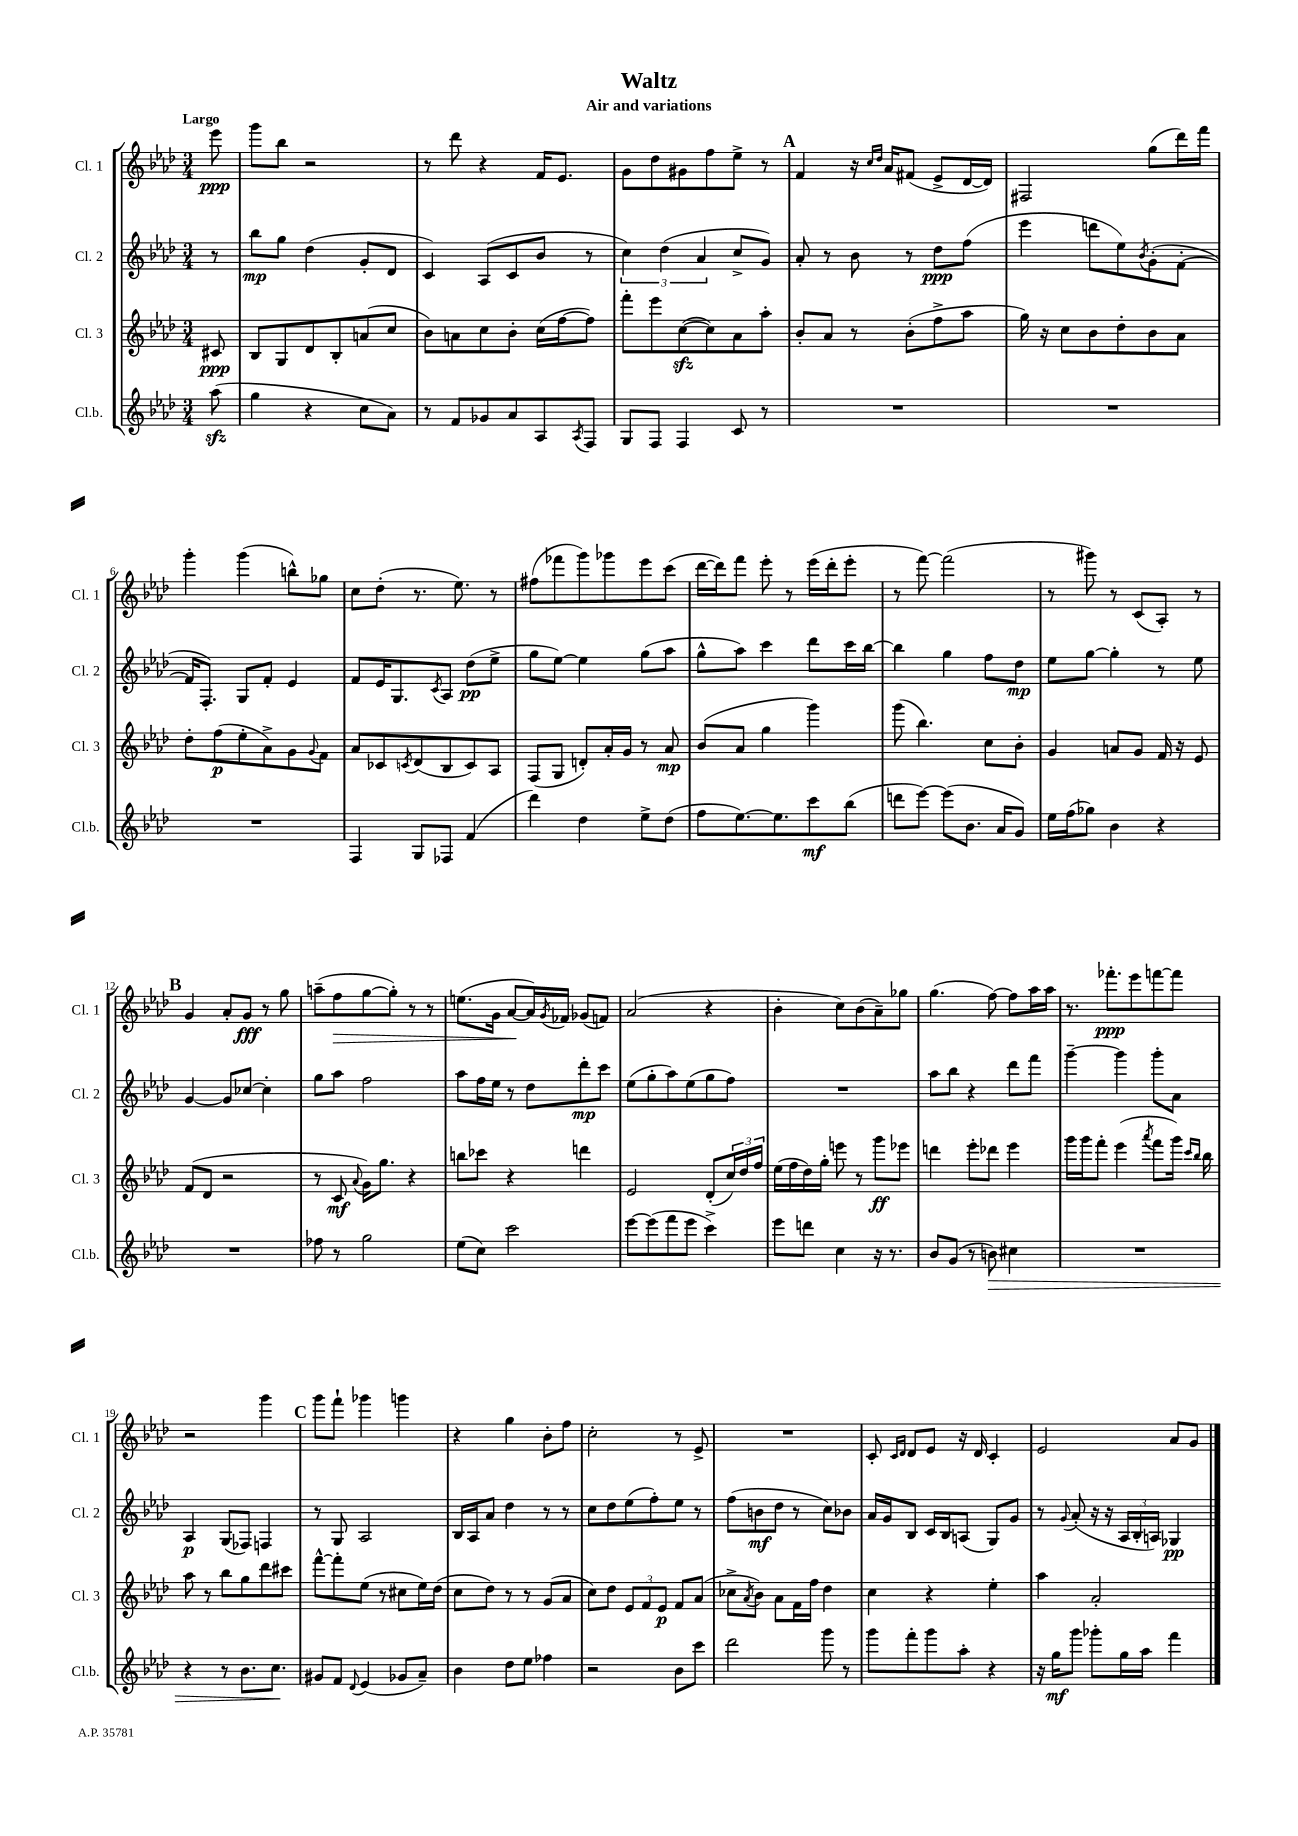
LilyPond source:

\header { title = "Waltz" subtitle = "Air and variations" }
<<
\new StaffGroup <<
\new Staff = "s0" \with { instrumentName = "Cl. 1" shortInstrumentName = "Cl. 1" } {
    \clef treble \key aes \major \numericTimeSignature \time 3/4 \partial 8 \tempo "Largo"
    ees'''8\ppp |
    g'''8 bes''8 r2 |
    r8 des'''8 r4 f'16 ees'8. |
    g'8 des''8 gis'8 f''8 ees''8-> r8 |
    \mark \markup { \bold "A" } f'4 r16 \grace { c''16 des''16 } aes'16 fis'8( ees'8-> des'16~ des'16) |
    fis2 g''8( des'''16) f'''16 |
    g'''4-. g'''4( b''8-^) ges''8 |
    c''8 des''8-.( r8. ees''8.) r8 |
    fis''8( fes'''8 g'''8) ges'''8 ees'''8 c'''8( |
    des'''16~ des'''16) f'''8 ees'''8-. r8 ees'''16( des'''16-. ees'''8-. |
    r8 f'''8~) f'''2( |
    r8 gis'''8) r8 c'8( aes8-.) r8 |
    \mark \markup { \bold "B" } g'4 aes'8-. g'8\fff r8 g''8 |
    a''8--( f''8\> g''8~ g''8-.) r8 r8 |
    e''8.( g'16 aes'8~\! aes'16) \acciaccatura { g'8 } fes'16 ges'8( f'8) |
    aes'2( r4 |
    bes'4-. c''8) bes'8( aes'8--) ges''8 |
    g''4.( f''8~) f''8 aes''16 aes''16 |
    r8. fes'''8.-.\ppp ees'''8 f'''8~ f'''8 |
    r2 g'''4 |
    \mark \markup { \bold "C" } g'''8 f'''8-! ges'''4 g'''4 |
    r4 g''4 bes'8-. f''8 |
    c''2-. r8 ees'8-> |
    R2. |
    c'8-. \grace { c'16 des'16 } des'8 ees'8 r16 des'16 c'4-. |
    ees'2 aes'8 g'8 \bar "|." |
}
\new Staff = "s1" \with { instrumentName = "Cl. 2" shortInstrumentName = "Cl. 2" } {
    \clef treble \key aes \major \numericTimeSignature \time 3/4 \partial 8
    r8 |
    bes''8\mp g''8 des''4( g'8-. des'8 |
    c'4) aes8( c'8 bes'8 r8 |
    \tuplet 3/2 { c''4) des''4( aes'4 } c''8-> g'8) |
    \mark \markup { \bold "A" } aes'8-. r8 bes'8 r8 des''8\ppp f''8( |
    ees'''4 d'''8 ees''8) \acciaccatura { bes'8 } g'8-.( f'8~-. |
    f'16 f8.-.) g8 f'8-. ees'4 |
    f'8 ees'16 g8. \acciaccatura { c'8 } aes8 des''8\pp( ees''8-> |
    g''8 ees''8~) ees''4 g''8( aes''8 |
    g''8-^ aes''8) c'''4 des'''8 c'''16 bes''16~ |
    bes''4 g''4 f''8 des''8\mp |
    ees''8 g''8~ g''4-. r8 ees''8 |
    \mark \markup { \bold "B" } g'4~ g'8 ces''8~ ces''4-. |
    g''8 aes''8 f''2 |
    aes''8 f''16 ees''16 r8 des''8 des'''8-.\mp c'''8 |
    ees''8( g''8-. aes''8) ees''8( g''8 f''8) |
    R2. |
    aes''8 bes''8 r4 des'''8 f'''8 |
    g'''4~-- g'''4 g'''8-. aes'8 |
    aes4\p g8( fes8) f4 |
    \mark \markup { \bold "C" } r8 g8 aes2 |
    bes16 aes16 aes'8 des''4 r8 r8 |
    c''8 des''8 ees''8( f''8-.) ees''8 r8 |
    f''8( b'8\mf des''8 r8 c''8) bes'8 |
    aes'16 g'16 bes8 c'16 bes16 a8( g8) g'8 |
    r8 \appoggiatura { g'8 } aes'8-.( r16 r16 \tuplet 3/2 { aes16 bes16-. a16) } ges4\pp \bar "|." |
}
\new Staff = "s2" \with { instrumentName = "Cl. 3" shortInstrumentName = "Cl. 3" } {
    \clef treble \key aes \major \numericTimeSignature \time 3/4 \partial 8
    cis'8\ppp |
    bes8 g8 des'8 bes8-. a'8( c''8 |
    bes'8) a'8 c''8 bes'8-. c''16( f''16~ f''8) |
    f'''8-. ees'''8 c''8~\sfz( c''8) aes'8 aes''8-. |
    \mark \markup { \bold "A" } bes'8-. aes'8 r8 bes'8-.( f''8-> aes''8 |
    g''16) r16 c''8 bes'8 des''8-. bes'8 aes'8 |
    des''8-. f''8\p( ees''8-. aes'8->) g'8 \appoggiatura { g'8 } f'8 |
    aes'8 ces'8 \acciaccatura { c'8 } des'8( bes8 c'8) aes8 |
    f8( g8 d'8-.) aes'16-. g'16 r8 aes'8\mp |
    bes'8( aes'8 g''4 g'''4) |
    g'''8( bes''4.) c''8 bes'8-. |
    g'4 a'8 g'8 f'16 r16 ees'8 |
    \mark \markup { \bold "B" } f'8( des'8 r2 |
    r8 c'8\mf \appoggiatura { aes'8 } g'16) g''8. r4 |
    b''8 ces'''8 r4 d'''4 |
    ees'2 des'8-.( \tuplet 3/2 { c''16) des''16 f''16 } |
    ees''16( f''16 des''16) g''16-. e'''8 r8 g'''8\ff ees'''8 |
    d'''4 ees'''8-. des'''8 ees'''4 |
    g'''16 g'''16 f'''8-. ees'''4( \acciaccatura { aes'''8 } f'''8 g'''16) \grace { c'''16 bes''16 } bes''16 |
    aes''8 r8 bes''8 g''8 des'''8 cis'''8 |
    \mark \markup { \bold "C" } f'''8~-^ f'''8-. ees''8( r8 cis''8 ees''16) des''16( |
    c''8 des''8) r8 r8 g'8( aes'8 |
    c''8) des''8 \tuplet 3/2 { ees'8 f'8 ees'8\p } f'8 aes'8( |
    ces''8-> \acciaccatura { aes'8 } bes'8) aes'8 f'16 f''16 des''4 |
    c''4 r4 ees''4-. |
    aes''4 aes'2-. \bar "|." |
}
\new Staff = "s3" \with { instrumentName = "Cl.b." shortInstrumentName = "Cl.b." } {
    \clef treble \key aes \major \numericTimeSignature \time 3/4 \partial 8
    aes''8\sfz( |
    g''4 r4 c''8 aes'8) |
    r8 f'8 ges'8 aes'8 aes8 \acciaccatura { aes8 } f8 |
    g8 f8 f4 c'8 r8 |
    \mark \markup { \bold "A" } R2. |
    R2. |
    R2. |
    f4 g8 fes8 f'4( |
    des'''4) des''4 ees''8-> des''8( |
    f''8 ees''8.~) ees''8. c'''8\mf bes''8( |
    d'''8 ees'''8~) ees'''8( bes'8. aes'16 g'8) |
    ees''16 f''16( ges''8) bes'4 r4 |
    \mark \markup { \bold "B" } R2. |
    fes''8 r8 g''2 |
    ees''8( c''8) c'''2 |
    ees'''8~ ees'''8( f'''8 ees'''8 c'''4->) |
    ees'''8 d'''8 c''4 r16 r8. |
    bes'8 g'8( r8 b'8\>) cis''4 |
    R2. |
    r4 r8 bes'8. c''8.\! |
    \mark \markup { \bold "C" } gis'8 f'8 \appoggiatura { des'8 } ees'4( ges'8 aes'8--) |
    bes'4 des''8 ees''8 fes''4 |
    r2 bes'8 c'''8 |
    des'''2 g'''8 r8 |
    g'''8 f'''8-. g'''8 aes''8-. r4 |
    r16 g''16\mf g'''8 ges'''8-. g''16 aes''16 f'''4 \bar "|." |
}
>>
>>
